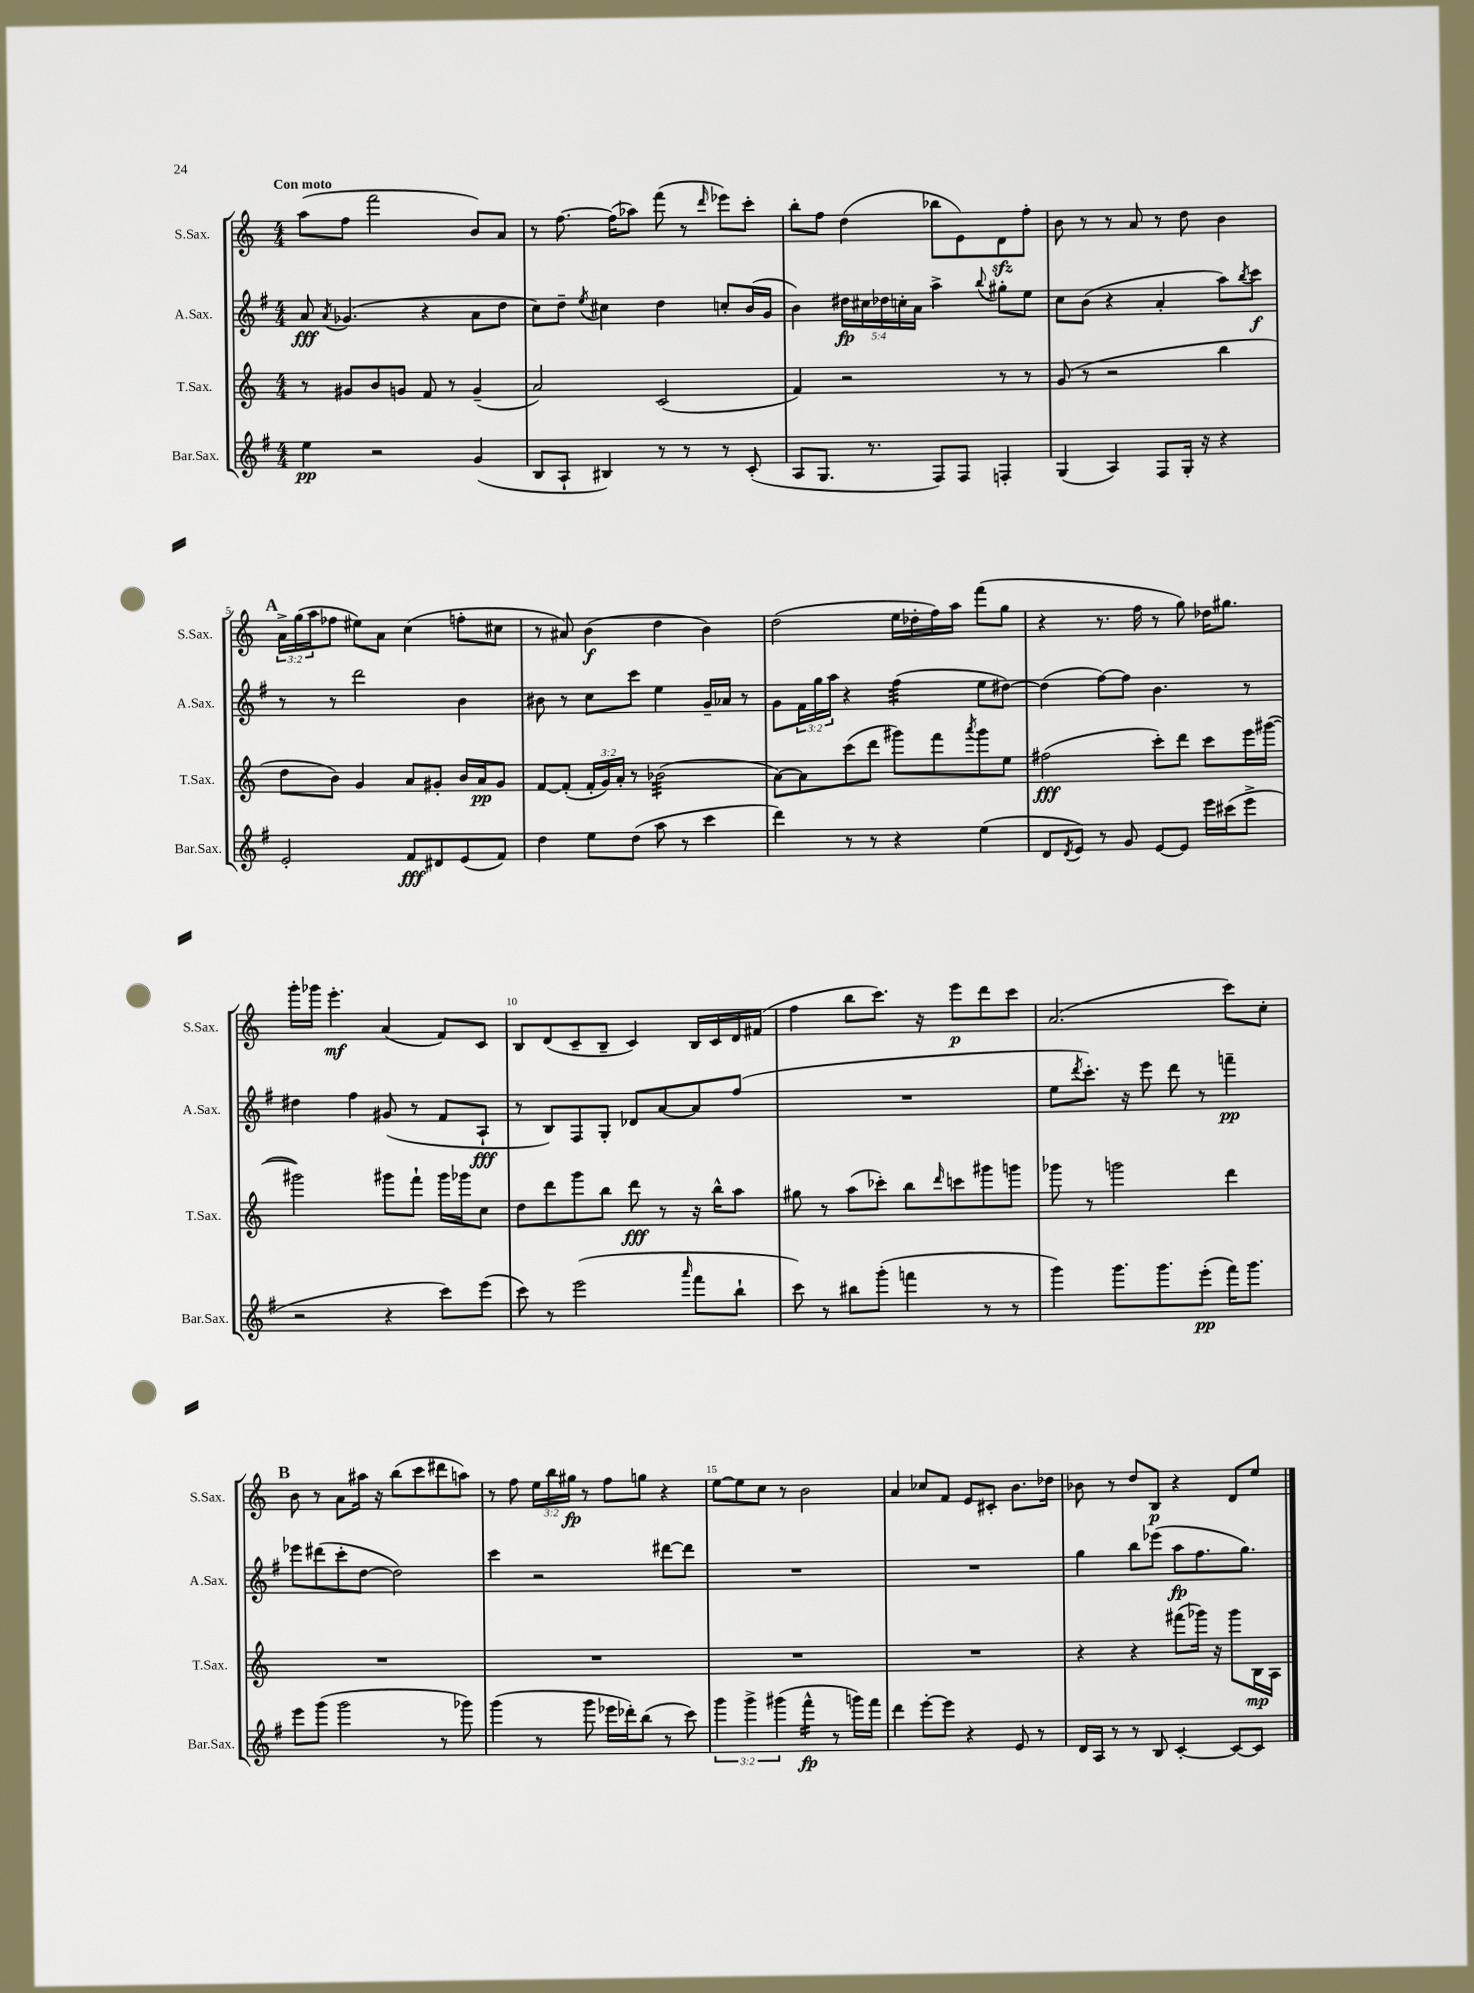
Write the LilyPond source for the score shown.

<<
\new StaffGroup <<
\new Staff = "s0" \with { instrumentName = "S.Sax." shortInstrumentName = "S.Sax." } {
    \clef treble \key c \major \numericTimeSignature \time 4/4 \override Staff.TupletNumber.text = #tuplet-number::calc-fraction-text \tempo "Con moto"
    a''8( f''8 f'''2 b'8) a'8 |
    r8 f''8.~ f''16( aes''8) f'''8( r8 \grace { d'''16 } ees'''8) c'''8-. |
    b''8-. f''8 d''4( bes''8 e'8) d'8\sfz f''8-. |
    b'8 r8 r8 a'8 r8 d''8 b'4 |
    \mark \markup { \bold "A" } \tuplet 3/2 { a'16-> g''16( a''16 } fes''8 eis''8) a'8 c''4( f''8-. cis''8 |
    r8 ais'8) b'4\f( d''4 b'4) |
    d''2( e''16 des''16-. f''16) a''16 f'''8( g''8 |
    r4 r8. f''16 r8 g''8) des''16 gis''8. |
    g'''16-. ges'''16 e'''4.-.\mf a'4( f'8) c'8 |
    b8 d'8( c'8-- b8-- c'4) b16 c'16 d'16 fis'16( |
    f''4 b''8 c'''8.) r16 e'''8\p d'''8 c'''8 |
    a'2.( c'''8) c''8-. |
    \mark \markup { \bold "B" } b'8 r8 a'8 ais''16 r16 b''8( c'''8 dis'''8 a''8) |
    r8 f''8 \tuplet 3/2 { e''16 b''16 gis''16\fp } r8 f''8 g''8 r4 |
    e''8~ e''8 c''8 r8 b'2 |
    a'4 ces''8 f'8 e'8 cis'8-. b'8. des''16 |
    bes'8 r8 d''8 b8\p r4 d'8 e''8 \bar "|." |
}
\new Staff = "s1" \with { instrumentName = "A.Sax." shortInstrumentName = "A.Sax." } {
    \clef treble \key g \major \numericTimeSignature \time 4/4 \override Staff.TupletNumber.text = #tuplet-number::calc-fraction-text
    a'8\fff \acciaccatura { a'8 } ges'4.( r4 a'8 d''8 |
    c''8) d''8-- \acciaccatura { e''8 } cis''4 d''4 c''8-. b'16( g'16 |
    b'4) \tuplet 5/4 { dis''16\fp cis''16 des''16 c''16-. a'16 } a''4-> \appoggiatura { b''8 } gis''8-. e''8 |
    c''8 b'8( r4 a'4-. a''8) \acciaccatura { b''8 } c'''8\f |
    \mark \markup { \bold "A" } r8 r8 d'''2 b'4 |
    bis'8 r8 c''8 c'''8 e''4 g'16-- aes'16 r8 |
    g'8 \tuplet 3/2 { fis'16 g''16 a''16 } r4 fis''4:32( e''8 dis''8~) |
    dis''4( fis''8~) fis''8 b'4. r8 |
    dis''4 fis''4 gis'8( r8 fis'8 a8-!\fff |
    r8 b8) fis8 g8-. des'8 a'8~ a'8 fis''8( |
    R1 |
    e''8 \acciaccatura { d'''8 } c'''8.-.) r16 e'''8 d'''8 r8 f'''4--\pp |
    \mark \markup { \bold "B" } ees'''8 dis'''8( c'''8-. d''8~ d''2) |
    c'''4 r2 dis'''8~ dis'''8 |
    R1 |
    R1 |
    g''4 b''8 ees'''8( a''8\fp fis''8. g''8.) \bar "|." |
}
\new Staff = "s2" \with { instrumentName = "T.Sax." shortInstrumentName = "T.Sax." } {
    \clef treble \key c \major \numericTimeSignature \time 4/4 \override Staff.TupletNumber.text = #tuplet-number::calc-fraction-text
    r8 gis'8 b'8 g'8 f'8 r8 g'4--( |
    a'2) c'2( |
    f'4) r2 r8 r8 |
    g'8( r8 r2 b''4 |
    \mark \markup { \bold "A" } d''8 b'8) g'4 a'8 gis'8-. b'16 a'16\pp gis'8 |
    f'8~ f'8-.( \tuplet 3/2 { f'16-. g'16) a'16-. } r8 bes'2:32( |
    a'8~) a'8 c'''8( d'''8 gis'''8) f'''8 \acciaccatura { a'''8 } gis'''8 e''8 |
    fis''2\fff( c'''8-.) d'''8 c'''8 e'''16 gis'''16~( |
    gis'''2) gis'''8 f'''8-! gis'''16 ges'''16 c''8 |
    d''8 d'''8 g'''8 b''8 d'''8\fff r8 r16 b''16-^ a''8 |
    gis''8 r8 a''8( ces'''8-.) b''8 \grace { d'''16 } c'''8 gis'''8 g'''8 |
    ges'''8 r8 g'''2 d'''4 |
    \mark \markup { \bold "B" } R1 |
    R1 |
    R1 |
    R1 |
    r4 r4 fis'''8( ges'''16) r16 ges'''8 b16\mp a16 \bar "|." |
}
\new Staff = "s3" \with { instrumentName = "Bar.Sax." shortInstrumentName = "Bar.Sax." } {
    \clef treble \key g \major \numericTimeSignature \time 4/4 \override Staff.TupletNumber.text = #tuplet-number::calc-fraction-text
    e''4\pp r2 g'4( |
    b8 a8-! bis4) r8 r8 r8 c'8-.( |
    a8 g8. r8. fis8) fis8 f4-. |
    g4( a4) fis8 g16-. r16 r4 |
    \mark \markup { \bold "A" } e'2-. fis'8\fff dis'8 e'8( fis'8) |
    d''4 e''8 d''8( a''8 r8 c'''4 |
    d'''4) r8 r8 r4 e''4( |
    d'8 \acciaccatura { d'8 } e'8) r8 g'8 e'8~ e'8 e'''16 cis'''16( e'''8-> |
    r2 r4 c'''8) e'''8( |
    c'''8) r8 e'''2( \grace { a'''16 } fis'''8 b''8-! |
    c'''8) r8 bis''8 g'''8-.( f'''4 r8 r8 |
    g'''4) g'''8. g'''8. e'''8-.\pp( fis'''16) g'''8. |
    \mark \markup { \bold "B" } e'''8 g'''8( g'''2 r8 ges'''8) |
    g'''4( r8 g'''8 ees'''16 des'''16-.) b''8( r8 c'''8) |
    \tuplet 3/2 { g'''4 g'''4-> gis'''4( } fis'''4:16-^\fp r8 g'''16) fis'''16 |
    d'''4 e'''8~-. e'''8 r4 e'8 r8 |
    d'16 a16 r8 r8 b8 c'4~-. c'8~ c'8 \bar "|." |
}
>>
>>
\layout { \context { \Score \override BarNumber.break-visibility = ##(#f #t #t) barNumberVisibility = #(every-nth-bar-number-visible 5) } }
